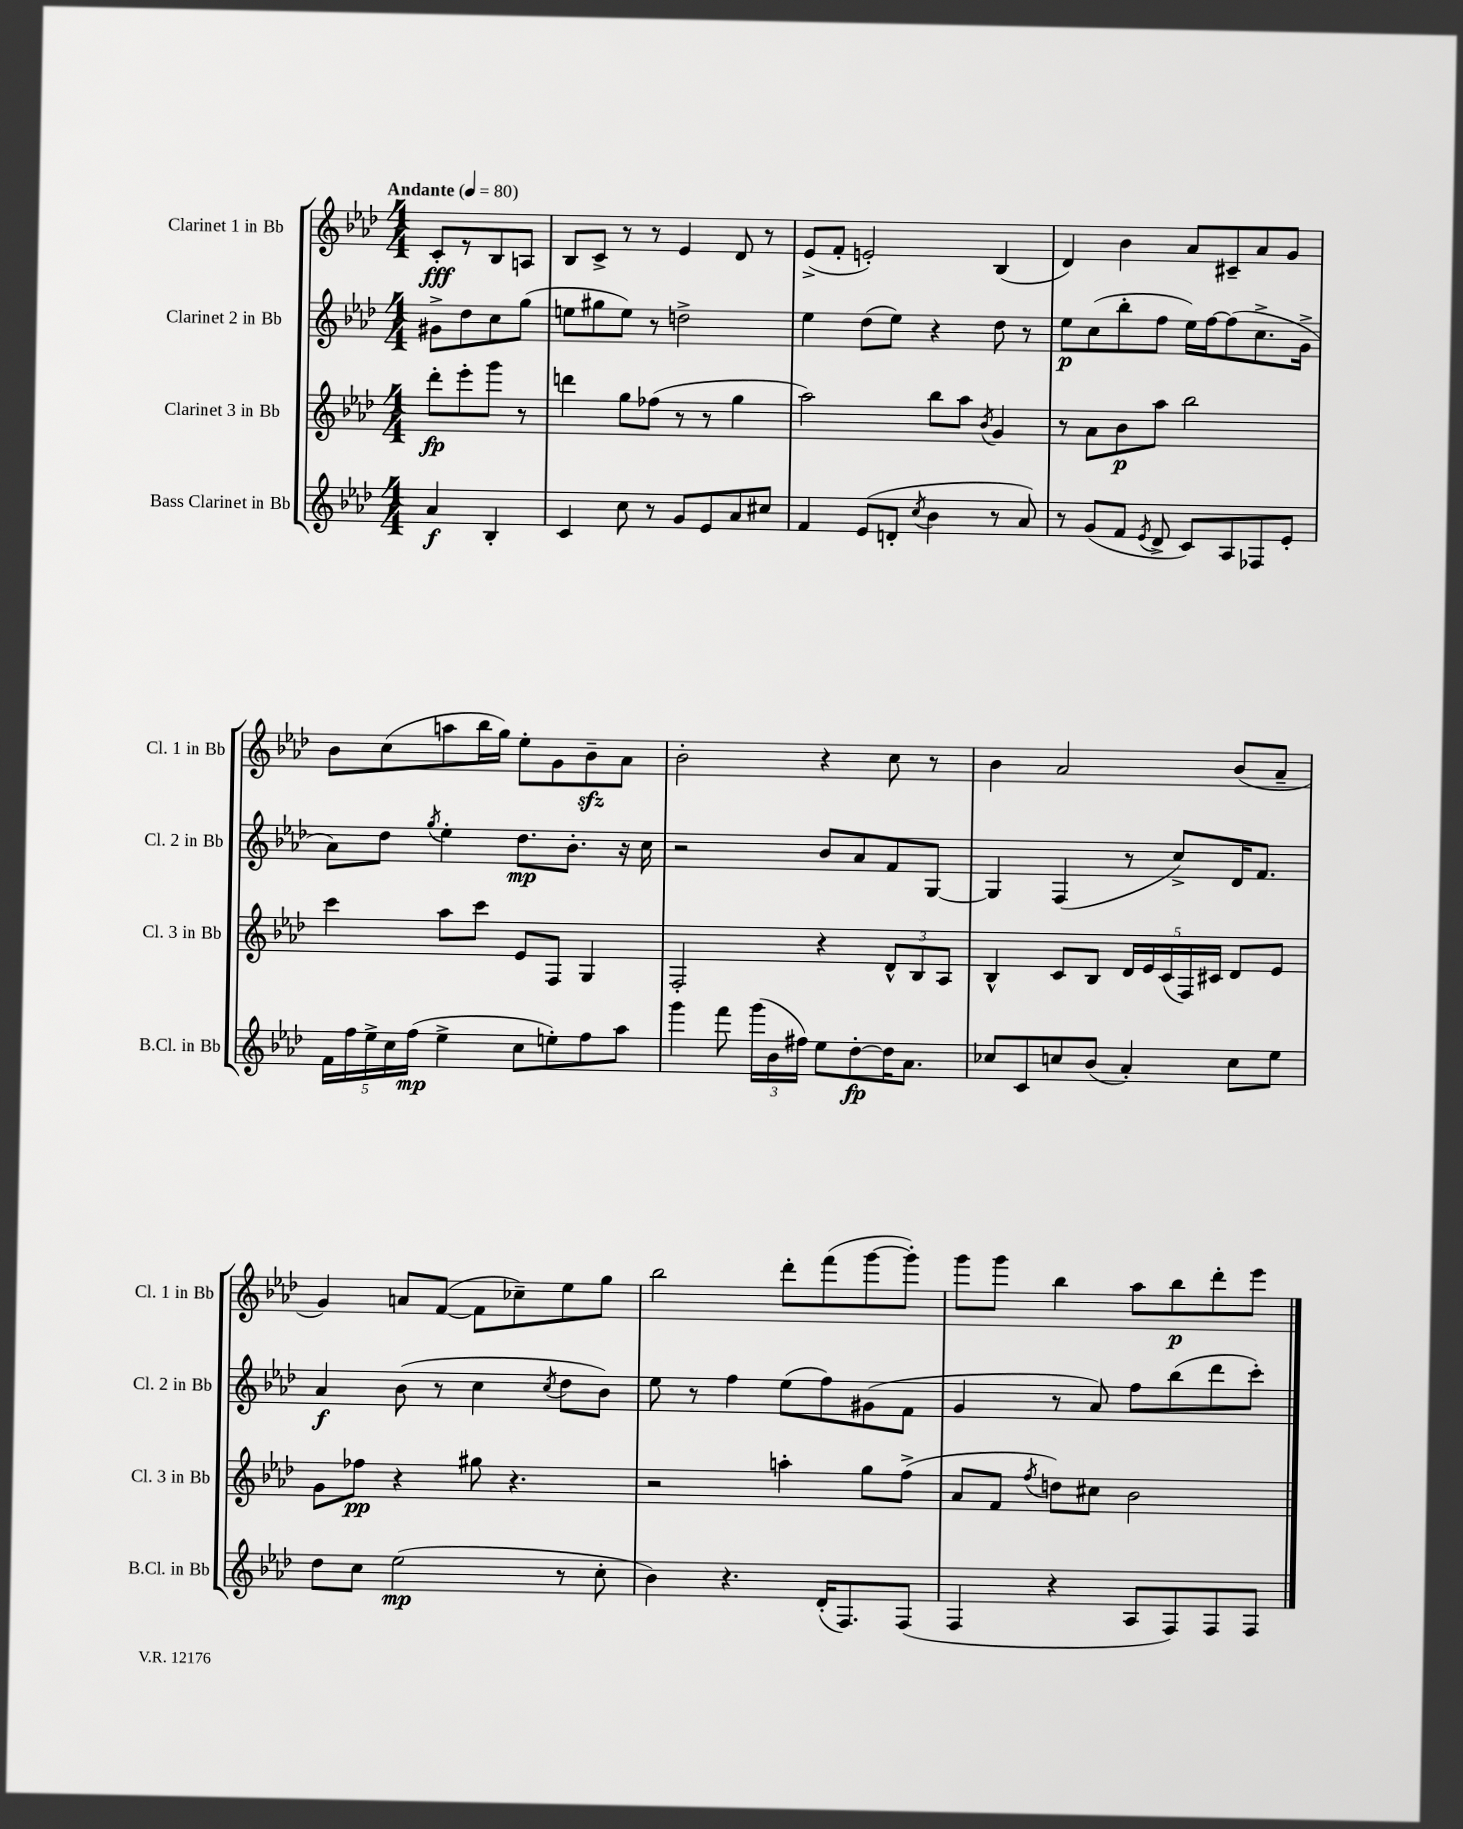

**kern	**kern	**kern	**kern
*staff4	*staff3	*staff2	*staff1
*clefG2	*clefG2	*clefG2	*clefG2
*k[b-e-a-d-]	*k[b-e-a-d-]	*k[b-e-a-d-]	*k[b-e-a-d-]
*M4/4	*M4/4	*M4/4	*M4/4
*MM80	*MM80	*MM80	*MM80
4a-	8ddd-'	8g#^	8c'
.	8eee-'	8dd-	8r
4B-'	8ggg	8cc	8B-
.	8r	(8gg	8A
=	=	=	=
4c	4ddd	8ee	8B-
.	.	8gg#	8c^
8cc	8gg	8ee)	8r
8r	(8ff-	8r	8r
8g	8r	2dd^	4e-
8e-	8r	.	.
8a-	4gg	.	8d-
8cc#	.	.	8r
=	=	=	=
4f	2aa-)	4ee-	(8e-^
.	.	.	8f'
(8e-	.	(8dd-	2e')
8d'	.	8ee-)	.
8qcc	.	.	.
4b-	8bb-	4r	.
.	8aa-	.	.
.	8qb-	.	.
8r	4g	8dd-	(4B-
8a-)	.	8r	.
=	=	=	=
8r	8r	8ee-	4d-)
(8g	8a-	(8cc	.
8f	8b-	8bb-'	4b-
8qe-	.	.	.
8d-^	8aa-	8ff	.
8c)	2bb-	16ee-)	8a-
.	.	[16ff	.
8A-	.	(8ff]	8c#~
8F-	.	8.cc^	8a-
8e-'	.	.	8g
.	.	16g^	.
=	=	=	=
20f	4ccc	8a-)	8b-
20ff	.	.	.
20ee-^	.	.	.
.	.	8dd-	(8cc
20cc	.	.	.
(20ff	.	.	.
.	.	8qgg	.
4ee-^	8aa-	4ee-'	8aa
.	8ccc	.	16bb-
.	.	.	16gg)
8cc	8e-	8.dd-	8ee-'
8ee')	8F	.	8g
.	.	8.b-'	.
8ff	4G	.	8b-~
8aa-	.	16r	8a-
.	.	16cc	.
=	=	=	=
4ggg	2F'	2r	2b-'
8fff	.	.	.
(24ggg	.	.	.
24b-	.	.	.
24ff#)	.	.	.
8ee-	4r	8b-	4r
[8dd-'	.	8a-	.
16dd-]	12d-^^	8f	8cc
8.a-	.	.	.
.	12B-	.	.
.	.	[8G	8r
.	12A-	.	.
=	=	=	=
8cc-	4B-^^	4G]	4b-
8c	.	.	.
8cc	8c	(4F	2a-
(8b-	8B-	.	.
4a-')	20d-	8r	.
.	20e-	.	.
.	(20c	.	.
.	.	8cc^)	.
.	20F)	.	.
.	20c#	.	.
8cc	8d-	16d-	(8b-
.	.	8.f	.
8ee-	8e-	.	8a-~
=	=	=	=
8dd-	8g	4a-	4g)
8cc	8ff-	.	.
(2ee-	4r	(8b-	8a
.	.	8r	([8f
.	8gg#	4cc	8f]
.	4.r	.	8cc-~)
.	.	8qcc	.
8r	.	8dd-	8ee-
8cc'	.	8b-)	8gg
=	=	=	=
4b-)	2r	8ee-	2bb-
.	.	8r	.
4.r	.	4ff	.
.	4aa'	(8ee-	8ddd-'
(16d-'	.	8ff)	(8fff
8.F)	.	.	.
.	8gg	(8g#	[8ggg
(8F	(8ff^	8f	8ggg'])
=	=	=	=
4F	8a-	4g	8ggg
.	8f	.	8ggg
.	8qff	.	.
4r	8dd)	8r	4bb-
.	8cc#	8a-)	.
8A-	2b-	8ff	8aa-
8F)	.	(8bb-	8bb-
8F	.	8ddd-	8ddd-'
8F	.	8ccc')	8eee-
==	==	==	==
*-	*-	*-	*-
